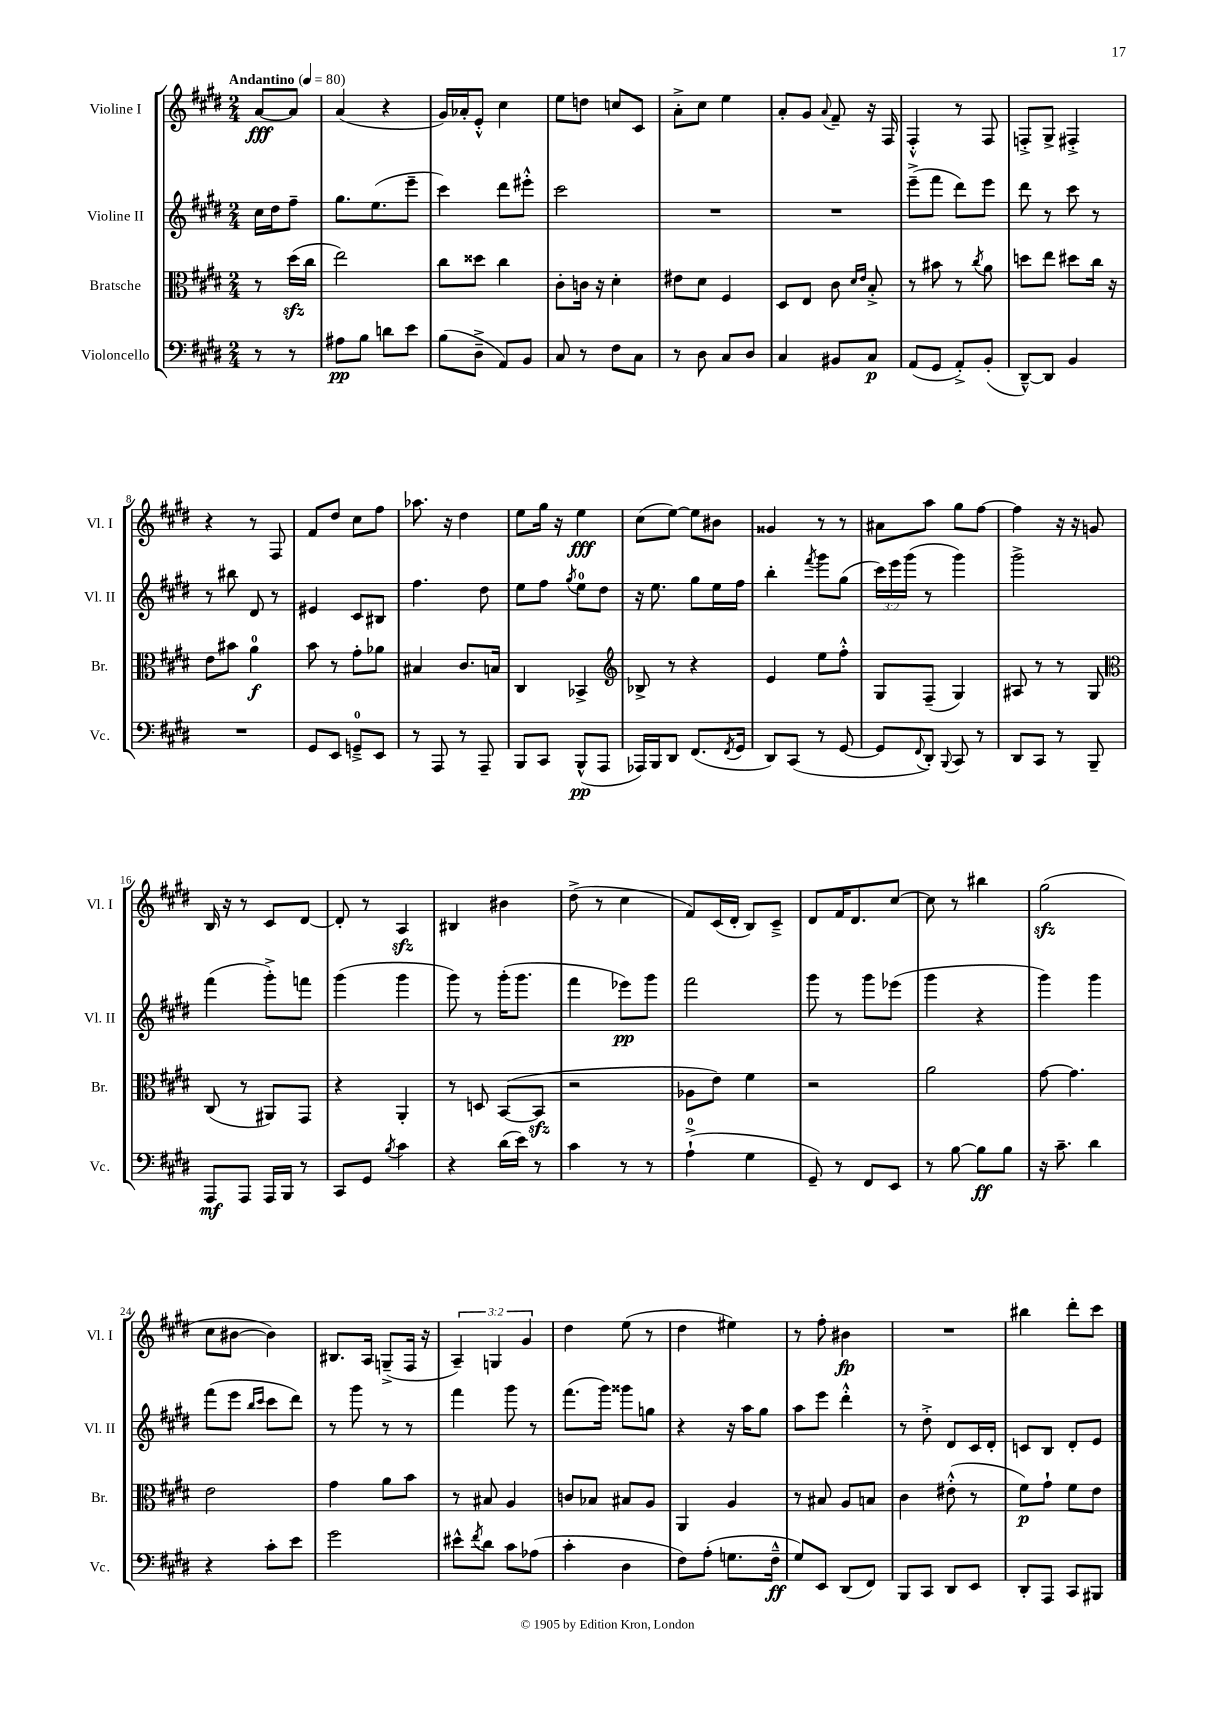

**kern	**kern	**kern	**kern
*staff4	*staff3	*staff2	*staff1
*clefF4	*clefC3	*clefG2	*clefG2
*k[f#c#g#d#]	*k[f#c#g#d#]	*k[f#c#g#d#]	*k[f#c#g#d#]
*M2/4	*M2/4	*M2/4	*M2/4
*MM80	*MM80	*MM80	*MM80
8r	8r	16cc#\LL	[8a/L
.	.	16dd#\J	.
8r	(16dd#\LL	8ff#~\J	8a/]J
.	16cc#\JJ	.	.
=	=	=	=
8A#\L	2ee\)	8.gg#\L	(4a/
8B\J	.	.	.
.	.	(8.ee\	.
8d\L	.	.	4r
8e\J	.	8eee~\J	.
=	=	=	=
(8B\L	8cc#\L	4ccc#\)	16g#/LL)
.	.	.	16a-'/J
8D#~^\J	8dd##\J	.	8e'^^/J
8AA/L)	4cc#\	8ddd#\L	4cc#\
8BB/J	.	8eee#'^^\J	.
=	=	=	=
8C#/	8c#'\L	2ccc#\	8ee\L
8r	16c\Jk	.	8dd\J
.	16r	.	.
8F#\L	4d#'\	.	8cc/L
8C#\J	.	.	8c#/J
=	=	=	=
8r	8e#\L	2r	8a'^\L
8D#\	8d#\J	.	8cc#\J
8C#/L	4F#/	.	4ee\
8D#/J	.	.	.
=	=	=	=
4C#/	8D#/L	2r	8a'/L
.	8E/J	.	8g#/J
.	.	.	8qqa/
8BB#/L	8c#\	.	8f#~/
.	16qqd#/LL	.	.
.	16qqe/JJ	.	.
8C#/J	8B'^/	.	16r
.	.	.	16F#/
=	=	=	=
(8AA/L	8r	(8eee~^\L	4F#'^^/
8GG#/J	8b#\	8fff#\J	.
8AA'^/L)	8r	8ddd#\L)	8r
.	8qcc#/	.	.
(8BB'/J	8a\	8eee\J	8F#/
=	=	=	=
[8DD#~^^/L)	8dd\L	8ddd#\	8F'^/L
8DD#/]J	8ee\J	8r	8G#^/J
4BB/	8dd#\L	8ccc#\	4F#'^/
.	16cc#\Jk	8r	.
.	16r	.	.
=	=	=	=
2r	8e\L	8r	4r
.	8b#\J	8bb#\	.
.	4a\	8d#/	8r
.	.	8r	8F#/
=	=	=	=
8GG#/L	8b\	4e#/	8f#/L
8EE/J	8r	.	8dd#/J
8GG~^/L	8g#'\L	8c#/L	8cc#\L
8EE/J	8a-\J	8B#/J	8ff#\J
=	=	=	=
8r	4B#/	4.ff#\	8.aa-\
8AAA/	.	.	.
.	.	.	16r
8r	8.c#/L	.	4dd#\
8AAA~/	.	8dd#\	.
.	16B/Jk	.	.
=	=	=	=
8BBB/L	4C#/	8ee\L	8ee\L
8CC#/J	.	8ff#\J	16gg#\Jk
.	.	.	16r
.	.	8qgg#/	.
(8BBB^^/L	4BB-^/	8ee\L	4ee\
8AAA/J	.	8dd#\J	.
=	=	=	=
*	*clefG2	*	*
16AAA-/LL)	8B-^/	16r	(8cc#\L
16BBB/J	.	8.ee\	.
8DD#/J	8r	.	[8ee\J)
(8.FF#/L	4r	8gg#\L	8ee\]L
.	.	16ee\L	8b#\J
8qFF#/	.	.	.
16GG#/Jk	.	16ff#\JJ	.
=	=	=	=
8DD#/L)	4e/	4bb'\	4g##/
(8CC#/J	.	.	.
.	.	8qfff#/	.
8r	8ee\L	8ggg#\L	8r
[8GG#/	8ff#'^^\J	(8gg#\J	8r
=	=	=	=
8GG#/]L	8G#/L	24ccc#\LL)	8a#\L
.	.	24eee\	.
.	.	(24ggg#\JJ	.
8qqFF#/	.	.	.
8DD#'/J)	(8F#~/J	8r	8aa\J
8qqBBB/	.	.	.
8CC#/	4G#/)	4ggg#\)	8gg#\L
8r	.	.	[8ff#\J
=	=	=	=
8DD#/L	8A#/	2ggg#^\	4ff#\]
8CC#/J	8r	.	.
8r	8r	.	16r
.	.	.	16r
8BBB~/	8G#/	.	8g/
=	=	=	=
*	*clefC3	*	*
8AAA/L	(8C#/	(4fff#\	16B/
.	.	.	16r
8AAA/J	8r	.	8r
16AAA/LL	8AA#/L)	8ggg#'^\L)	8c#/L
16BBB/JJ	.	.	.
8r	8GG#/J	8fff\J	[8d#/J
=	=	=	=
8CC#/L	4r	(4ggg#\	8d#'/]
8GG#/J	.	.	8r
8qB/	.	.	.
4c#\	4AA'/	4ggg#\	4A/
=	=	=	=
4r	8r	8ggg#\)	4B#/
.	8D/	8r	.
(16d#\LL	([8BB/L	(16ggg#'\LK	4b#\
16e\JJ)	.	8.ggg#\J	.
8r	8BB/]J	.	.
=	=	=	=
4c#\	2r	4fff#\	(8dd#^\
.	.	.	8r
8r	.	8eee-\L)	4cc#\
8r	.	8ggg#\J	.
=	=	=	=
(4A`^\	8A-\L	2fff#\	8f#/L)
.	8e\J)	.	(16c#/L
.	.	.	16d#'/JJ
4G#\	4f#\	.	8B/L)
.	.	.	8c#~^/J
=	=	=	=
8GG#~/)	2r	8ggg#\	8d#/L
8r	.	8r	16f#/K
.	.	.	8.d#/
8FF#/L	.	8ggg#\L	.
8EE/J	.	(8eee-\J	[8cc#/J
=	=	=	=
8r	2a\	4ggg#\	8cc#\]
[8B\	.	.	8r
8B\]L	.	4r	4bb#\
8B\J	.	.	.
=	=	=	=
16r	[8g#\	4ggg#\)	(2gg#\
8.c#~\	.	.	.
.	4.g#\]	.	.
4d#\	.	4ggg#\	.
=	=	=	=
4r	2e\	(8fff#\L	8cc#\L
.	.	8eee\J	[8b#\J
.	.	16qqbb/LL	.
.	.	16qqccc#/JJ	.
8c#'\L	.	8ccc#\L	4b#\])
8e\J	.	8ddd#\J)	.
=	=	=	=
2g#\	4g#\	8r	8.B#/L
.	.	8ggg#\	.
.	.	.	16A/Jk
.	8a\L	8r	(8G~^/L
.	8b\J	8r	16F#/Jk
.	.	.	16r
=	=	=	=
8e#^^\L	8r	4fff#\	6A~/)
8qf#/	.	.	.
8d#\J	8B#/	.	.
.	.	.	6G/
8c#\L	4A/	8ggg#\	.
.	.	.	6g#/
(8A-\J	.	8r	.
=	=	=	=
4c#'\	8c/L	(8.fff#\L	4dd#\
.	8B-/J	.	.
.	.	16ggg#\Jk)	.
4D#\	8B#/L	8ggg##\L	(8ee\
.	8A/J	8gg\J	8r
=	=	=	=
8F#\L)	4AA/	4r	4dd#\
(8A'\J	.	.	.
8.G\L	4A/	16r	4ee#\)
.	.	16aa\LK	.
.	.	8gg#\J	.
16F#~^^\Jk	.	.	.
=	=	=	=
8G#/L)	8r	8aa\L	8r
8EE/J	8B#/	8eee\J	8ff#'\
(8DD#/L	8A/L	4ddd#'^^\	4b#\
8FF#/J)	8B/J	.	.
=	=	=	=
8BBB/L	4c#\	8r	2r
8CC#/J	.	8dd#'^\	.
8DD#/L	(8e#'^^\	8d#/L	.
8EE/J	8r	16c#/L	.
.	.	16d#'/JJ	.
=	=	=	=
8DD#'/L	8f#\L)	8c/L	4bb#\
8AAA/J	8g#`\J	8B/J	.
8CC#/L	8f#\L	8d#'/L	8ddd#'\L
8BBB#/J	8e\J	8e/J	8ccc#\J
==	==	==	==
*-	*-	*-	*-
